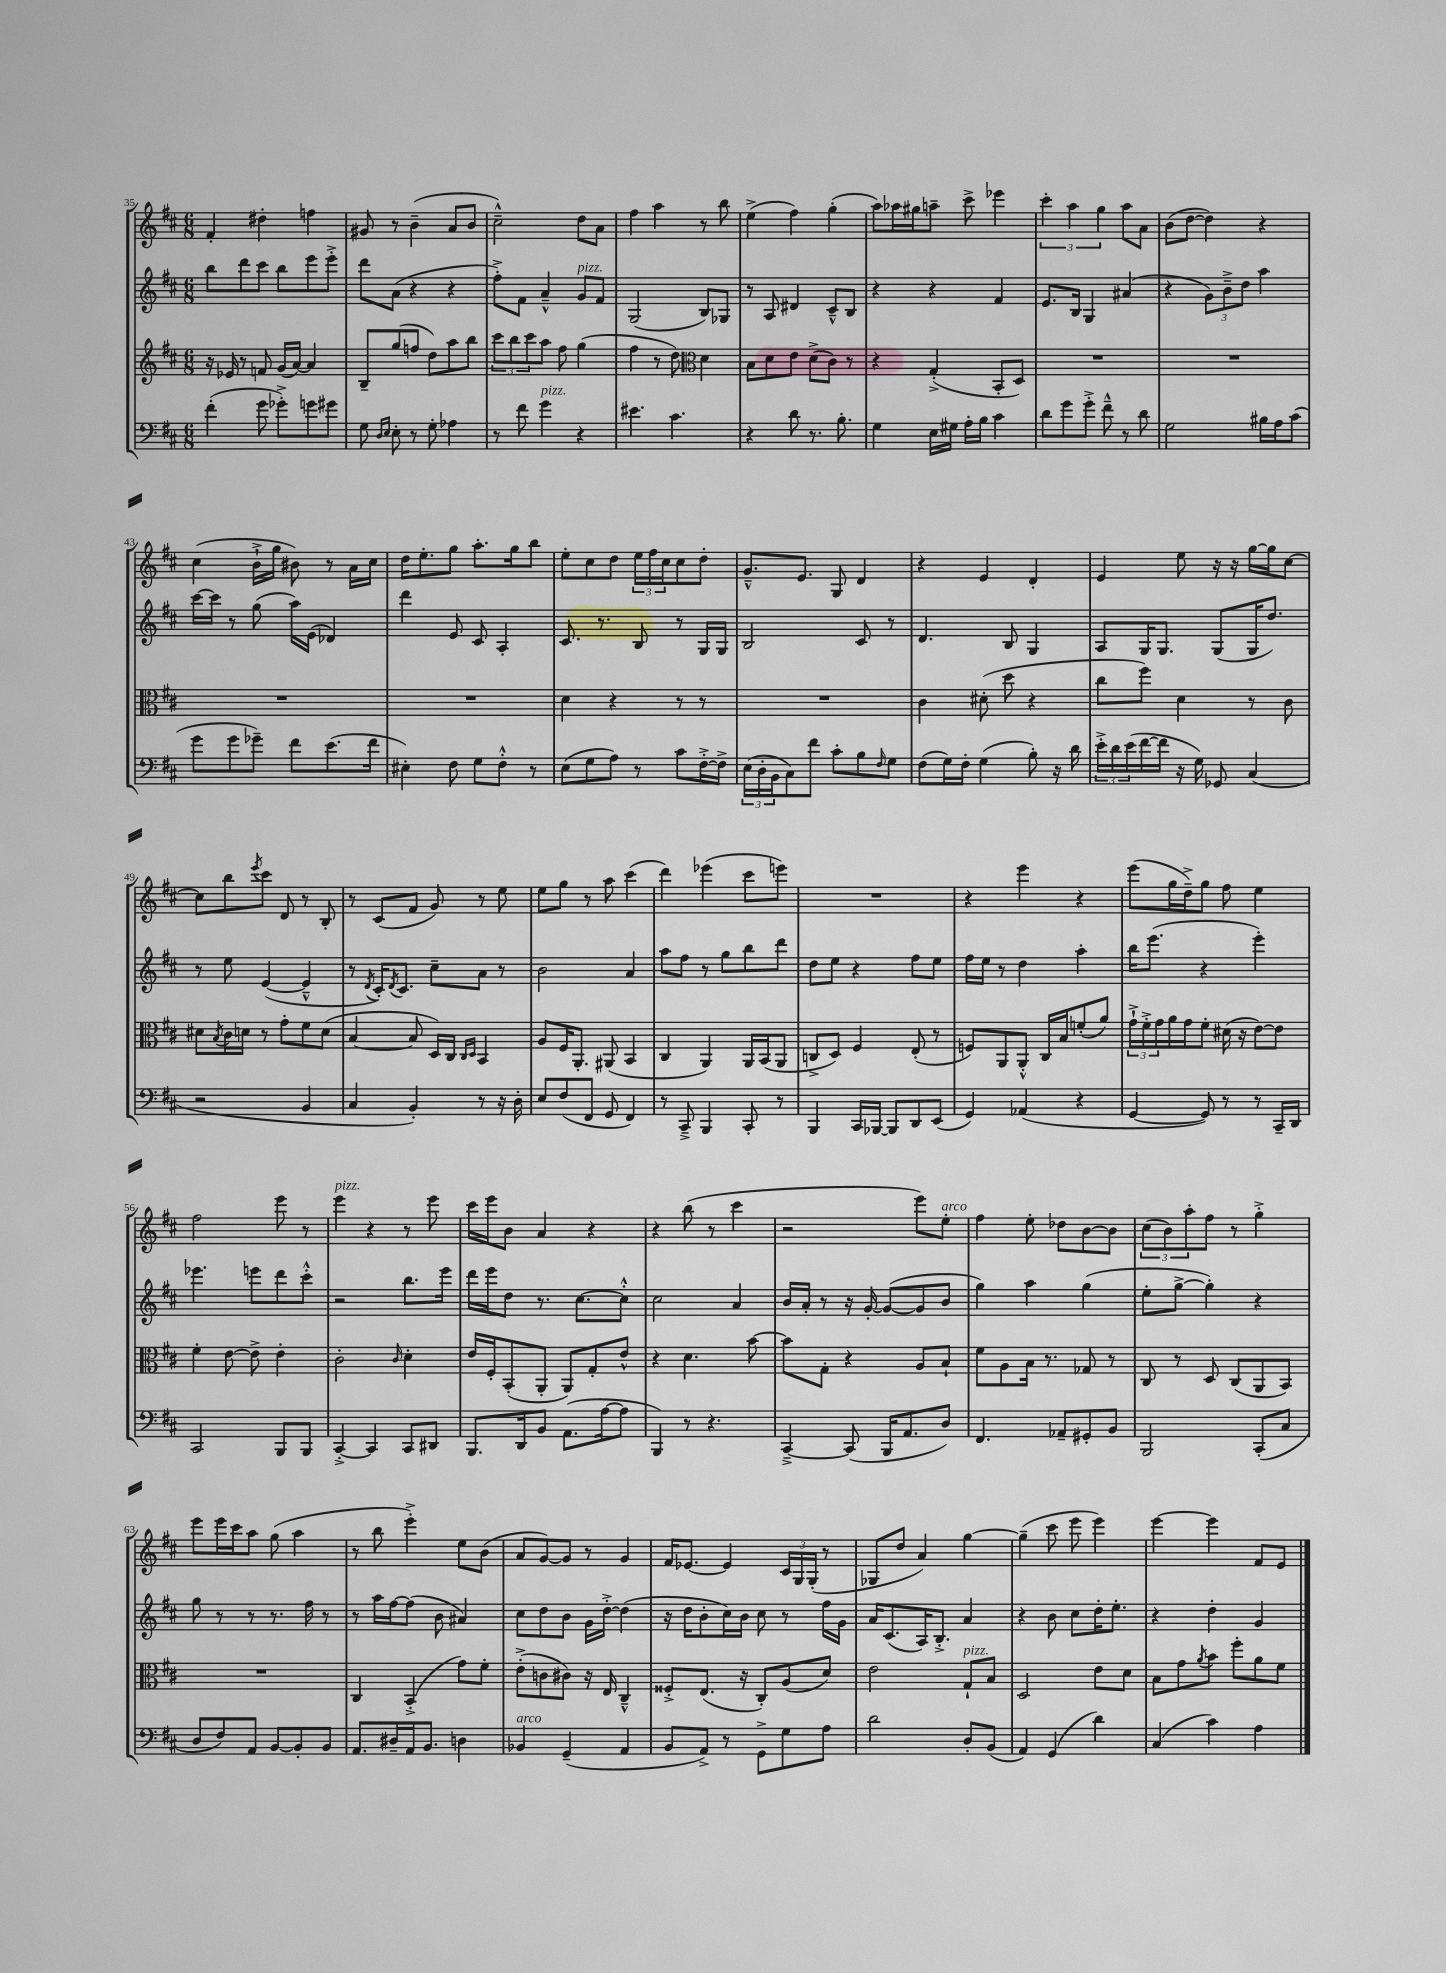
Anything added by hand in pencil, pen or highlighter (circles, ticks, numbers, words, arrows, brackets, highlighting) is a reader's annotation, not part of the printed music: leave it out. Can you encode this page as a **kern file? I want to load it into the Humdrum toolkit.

**kern	**kern	**kern	**kern
*staff4	*staff3	*staff2	*staff1
*clefF4	*clefG2	*clefG2	*clefG2
*k[f#c#]	*k[f#c#]	*k[f#c#]	*k[f#c#]
*M6/8	*M6/8	*M6/8	*M6/8
(4f#'\	16r	8bb\L	4f#'/
.	16e-/	.	.
.	8r	8ddd\	.
8g\	8f/	8ccc#\J	4dd#'\
8g-'^\L)	(16g/LL	8bb\L	.
.	[16a/JJ)	.	.
8g\	4a/]	8eee\	4ff\
8g#\J	.	8eee'^\J	.
=	=	=	=
8G\	8B~/L	8ddd\L	8g#/
16qqD/LL	.	.	.
16qqE/JJ	.	.	.
8E'\	(8gg/	(8a\J	8r
8r	8ff/J	4r	(4b~\
8G'\	8dd\L)	.	.
4A-\	8aa\	4r	8a/L
.	8bb\J	.	8b/J
=	=	=	=
8r	12ccc#\L	8ff#'^\L)	2cc#~^^\)
.	12bb\	.	.
8f#\	.	8f#\J	.
.	12ccc#\	.	.
4g\	8aa\J	4a~^^/	.
.	8ff#\	.	.
4r	(4gg\	8g/L	8dd\L
.	.	8f#/J	8a\J
=	=	=	=
4.e#\	4ff#\	(2G/	4ff#\
.	8r	.	4aa\
4.c#\	8dd\)	.	.
*	*clefC3	*	*
.	4d\	8B/L)	8r
.	.	8G-/J	8bb\
=	=	=	=
4r	8B\L	8r	(4ee^\
.	8d\	8A/	.
8d\	8e\J	4d#/	4ff#\)
8.r	(8d^\L	.	.
.	8c#\J)	8c#~^^/L	(4gg'\
8.B'\	.	.	.
.	8r	8B/J	.
=	=	=	=
4G\	4r	4r	8aa\L)
.	.	.	16aa-\L
.	.	.	16gg#\J
16E\LL	(4G'^/	4r	8aa~\J
16G#\JJ	.	.	.
16A'\LL	.	.	8ccc#^\
16B\JJ	.	.	.
4c#\	8BB'/L	4f#/	4eee-\
.	8D/J)	.	.
=	=	=	=
8d\L	2.r	8.e/L	6ccc#'\
8g\	.	.	.
.	.	.	6aa\
.	.	16B/Jk	.
8g'^\J	.	4G/	.
.	.	.	6gg\
8f#~^^\	.	.	.
8r	.	(4a#/	8aa\L
8d\	.	.	8a\J
=	=	=	=
2G\	2.r	4r	(8b\L
.	.	.	[8dd\J
.	.	12g\L)	4dd\])
.	.	12b~^\	.
.	.	12dd\J	.
16B#\LL	.	4aa\	4r
16A\J	.	.	.
(8c#\J	.	.	.
=	=	=	=
8g\L	2.r	[16ccc#\LL	(4cc#\
.	.	16ccc#\]JJ	.
8g\	.	8r	.
8g-~\J)	.	(8gg\	16b`^\LL
.	.	.	16gg\JJ
8f#\L	.	16aa\LL)	8b#\)
.	.	(16e\JJ	.
(8.e\	.	4d-/)	8r
.	.	.	16a\LL
16f#\Jk	.	.	16cc#\JJ
=	=	=	=
4E#'\)	2.r	4ddd\	16dd\LK
.	.	.	8.ee'\
8F#\	.	8e/	8gg\J
8G\L	.	8c#/	8.aa'\L
8F#'^^\J	.	4A'/	.
.	.	.	16gg\k
8r	.	.	8bb\J
=	=	=	=
(8E\L	4d\	8.c#/	8ee'\L
8G\	.	.	8cc#\
.	.	8.r	.
8A\J)	4r	.	8dd\J
8r	.	8B/	24ee\LL
.	.	.	24ff#\
.	.	.	24cc#\J
8c#\L	8r	8r	8cc#\
[16F#'^\L	8r	16G/LL	8dd'\J
16F#^\]JJ	.	16G/JJ	.
=	=	=	=
(24E\LL	2.r	2B/	8.g~^^/L
24D'\	.	.	.
24BB\J	.	.	.
8C#\)	.	.	.
.	.	.	8.e/J
8f#\J	.	.	.
8c#'\L	.	.	8G/
8B\	.	8c#/	4d/
16qqF#/	.	.	.
8G\J	.	8r	.
=	=	=	=
(8F#\L	4c#\	4.d/	4r
16G\L)	.	.	.
16F#'\JJ	.	.	.
(4G\	(8d#'\	.	4e/
.	8dd\	8B/	.
8B'\)	4r	4G/	4d'/
16r	.	.	.
16d\	.	.	.
=	=	=	=
24e'^\LL	8cc#\L	8A/L	4e/
24d\	.	.	.
(24e\	.	.	.
[16f#\	8ff#\J)	16G/K	.
16f#\]JJ	.	8.G/J	.
16r	4d\	.	8ee\
16G\)	.	.	.
8GG-/	.	(8G/L	16r
.	.	.	16r
(4C#/	8r	16G/K	[16gg\LL
.	.	8.dd/J)	16gg\]J
.	8c#\	.	[8cc#\J
=	=	=	=
2r	8d#\L	8r	8cc#\]L
.	8qB/	.	.
.	16c#\L	8ee\	8bb\
.	16d\JJ	.	.
.	.	.	8qeee/
.	8r	([4e/	8ccc#\J
.	8g'\L	.	8d/
4BB/	8f#\	4e~^^/]	8r
.	(8d\J	.	8B'/
=	=	=	=
4C#/	[4B/	8r	8r
.	.	8qd/	.
.	.	16c#'/LK)	(8c#/L
.	.	8qd/	.
.	.	8.c#/J	.
4BB'/)	8B/]	.	8f#/J
.	16D/LL)	8cc#~\L	8g/)
.	16C#/JJ	.	.
.	16qqC#/LL	.	.
.	16qqD/JJ	.	.
8r	4BB/	8a\J	8r
16r	.	8r	8ee\
16D'\	.	.	.
=	=	=	=
8E/L	8A/L	2b\	8ee\L
(8F#/	16F#/K	.	8gg\J
.	8.AA'/J	.	.
8FF#/J	.	.	8r
8GG/	(8AA#/	.	8aa\
4FF#/)	4BB/	4a/	(4ccc#\
=	=	=	=
8r	4C#/	8aa\L	4ddd\)
8CC#~^/	.	8ff#\J	.
4BBB/	4AA/)	8r	(4eee-\
.	.	8gg\L	.
8CC#'/	16AA/LL	8bb\	8ccc#\L
.	(16BB/J	.	.
8r	8AA/J	8ddd\J	8eee\J)
=	=	=	=
4BBB/	8C^/L	8dd\L	2.r
.	8D/J)	8ee\J	.
16CC#/LL	4F#/	4r	.
[16BBB-/JJ	.	.	.
8BBB-/]L	.	.	.
8DD/	(8E'/	8ff#\L	.
(8EE/J	8r	8ee\J	.
=	=	=	=
4GG/)	8F/L)	16ff#\LL	4r
.	.	16ee\JJ	.
.	8AA/	8r	.
(4AA-/	8AA'^^/J	4dd\	4eee\
.	16C#/LL	.	.
.	16B/J	.	.
4r	(8f'/	4aa'\	4r
.	8a/J)	.	.
=	=	=	=
[4GG/	24g`^\LL	16bb\LK	(8eee\L
.	24f#'^\	.	.
.	.	(8.eee\J	.
.	24g\	.	.
.	16a\	.	16gg\L
.	16g\J	.	16dd~^\J)
8GG/])	8f#'\J	4r	8gg\J
8r	(16d#\	.	8ff#\
.	16r	.	.
8r	[8e\L)	4eee'\)	4ee\
16CC#~/LL	8e\]J	.	.
16DD/JJ	.	.	.
=	=	=	=
2CC#/	4f#'\	4.eee-\	2ff#\
.	[8e\	.	.
.	8e^\]	8eee\L	.
8BBB/L	4e'\	8ddd\	8eee\
8BBB/J	.	8ccc#'^^\J	8r
=	=	=	=
[4CC#'^/	2c#'\	2r	4eee\
4CC#/]	.	.	4r
.	16qqc#/	.	.
8CC#/L	4d'\	8.bb\L	8r
8DD#/J	.	.	8eee\
.	.	16eee\Jk	.
=	=	=	=
8.BBB/L	16e/LL	16ddd\LL	16ccc#\LL
.	16F#'/J	16eee\J	16eee\J
.	(8BB'/	8dd\J	8b\J
16DD/k	.	.	.
8BB/J	8AA'/J	8.r	4a/
(8.AA\L	8AA/L)	.	.
.	.	[8.cc#\L	.
.	8G'/	.	4r
[16A\k	.	.	.
8A\]J	8e^^/J	8cc#'^^\]J	.
=	=	=	=
4BBB/)	4r	2cc#\	4r
8r	4.d\	.	(8bb\
4.r	.	.	8r
.	.	4a/	4ccc#\
.	[8b\	.	.
=	=	=	=
[4CC#~^/	8b\]L	16b/LL	2r
.	.	16a'/JJ	.
.	8G'\J	8r	.
(8CC#/]	4r	16r	.
.	.	[16g'/	.
16BBB/LK	.	(8g/_L	.
8.AA/	.	.	.
.	8A/L	8g/]	8eee\L)
8D/J)	8B`/J	8b/J	8ee'\J
=	=	=	=
4.FF#/	8f#\L	4gg\)	4ff#\
.	8A\	.	.
.	16B\Jk	4aa\	8ee'\
.	8.r	.	.
8AA-~/L	.	.	8dd-\L
8GG#'/	8G-/	(4gg\	[8b\
8BB/J	8r	.	8b\]J
=	=	=	=
2BBB/	8C#/	8ee'\L	(12cc#\L
.	.	.	12b\)
.	8r	[8gg^\J	.
.	.	.	12aa'\
.	8D/	4gg'\])	8ff#\J
.	(8C#/L	.	8r
(8CC#'/L	8AA/	4r	4gg'^\
8C#/J	8BB/J)	.	.
=	=	=	=
8D/L	2.r	8gg\	8eee\L
8F#/)	.	8r	16eee\L
.	.	.	16ccc#\J
8AA/J	.	8r	8aa\J
[8BB/L	.	8.r	(8gg\
8BB'/]	.	.	4aa\
.	.	16ff#\	.
8BB/J	.	8r	.
=	=	=	=
8.AA/L	4C#/	8r	8r
.	.	16aa\LL	8bb\
16D#~/L	.	[16ff#\J	.
16AA/J	(4BB'^/	(8ff#\]J	4eee'^\)
8.BB/J	.	.	.
.	.	8b\	.
4D\	8g\L)	4a#/)	8ee\L
.	8f#'\J	.	(8b\J
=	=	=	=
4BB-/	(8e'^\L	8cc#\L	8a/L
.	8c\	8dd\	[8g/)
(4GG~/	8c#\J)	8b\J	8g/]J
.	16r	16g\LL	8r
.	16E/	[16dd'^\JJ	.
4AA/	4C#~^^/	(4dd\]	4g/
=	=	=	=
8BB/L	8F##'^/L	16r	16f#/LK
.	.	16dd\LK	[8.e-/J
8AA^/J)	(8.E/J	8b'\	.
8r	.	16cc#\L)	4e-/]
.	16r	16b\JJ	.
8GG^\L	8C#'/L)	8cc#\	.
8G\	(8A/	8r	24c#/LL
.	.	.	24G/
.	.	.	(24G'/JJ
8A\J	8d/J)	16ff#\LL	8r
.	.	16g\JJ	.
=	=	=	=
2d\	2e\	16a/LK	8G-/L
.	.	(8.c#/	.
.	.	.	8dd/J
.	.	16A/K)	4a/)
.	.	8.B'^/J	.
8D'/L	8G`/L	4a/	[4gg\
(8BB/J	8B/J	.	.
=	=	=	=
4AA/)	2D/	4r	(4gg~\]
(4GG/	.	8b\	8ccc#\
.	.	8cc#\L	8eee\
4d\)	8e\L	16dd'\K	4eee\)
.	.	8.ee'\J	.
.	8d\J	.	.
=	=	=	=
(4C#/	8B\L	4r	[4eee\
.	8g\	.	.
.	8qa/	.	.
4c#\)	8b\J	4dd'\	4eee\]
.	8ff#'\L	.	.
4A\	8a\	4g/	8f#/L
.	8f#\J	.	8e/J
==	==	==	==
*-	*-	*-	*-
